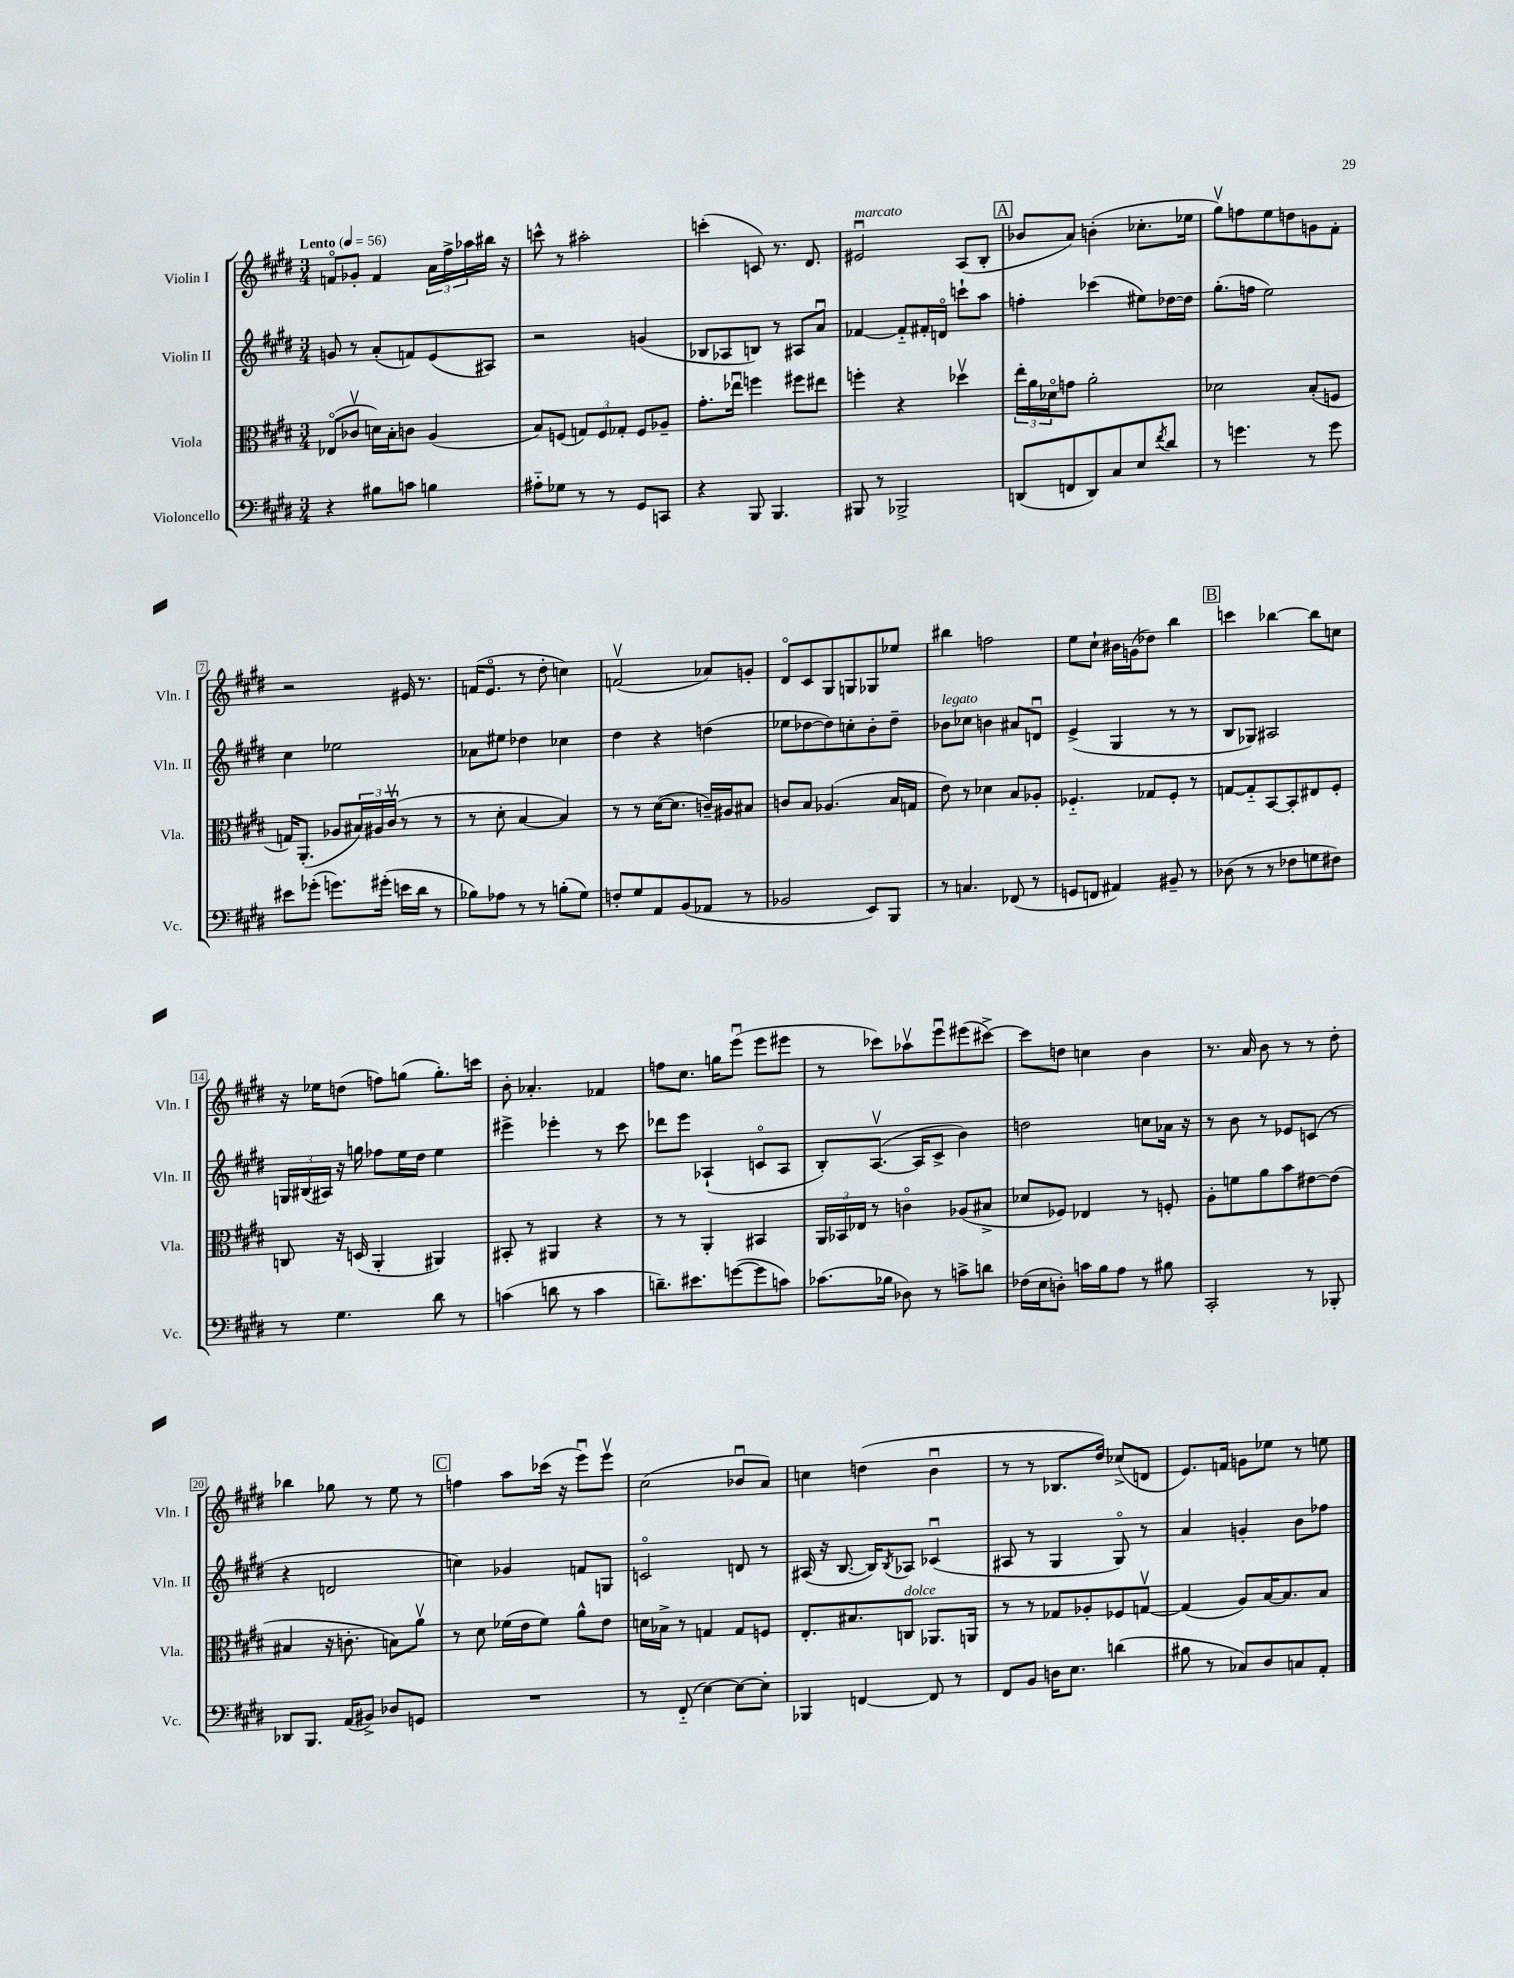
<<
\new StaffGroup <<
\new Staff = "s0" \with { instrumentName = "Violin I" shortInstrumentName = "Vln. I" } {
    \clef treble \key e \major \numericTimeSignature \time 3/4 \tempo "Lento" 4 = 56
    f'8\flageolet ges'8-. f'4 \tuplet 3/2 { a'16 fis''16-> aes''16 } bis''16 r16 |
    c'''8-^ r8 ais''2-. |
    c'''4-.( c'8) r8. dis'8. |
    eis'2\downbow^\markup { \italic "marcato" } a8( b8-. |
    \mark \markup { \box "A" } bes'8 a'8) b'4-.( ces''8.-. ees''16 |
    gis''8\upbow) f''8 e''8 d''8 g'8 fis'8-. |
    r2 eis'16 r8. |
    f'16( e'8.\flageolet r8 dis''8-. c''4) |
    f'2\upbow( aes'8) g'8-. |
    dis'8\flageolet cis'8 gis8 g8 ges8 ees''8 |
    bis''4 f''2 |
    e''8 cis''8-! bis'16 g'16( des''8) b''4 |
    \mark \markup { \box "B" } c'''4 bes''4~ bes''8 c''8 |
    r16 ees''16 d''8( f''8) g''8( g''8.-.) c'''16 |
    b'8-. aes'4.-. fes'4 |
    f''8 cis''8. g''16 e'''8\downbow( e'''8 eis'''8 |
    r8 ces'''8) aes''8\upbow e'''8\downbow eis'''8( cis'''8~->) |
    cis'''8 d''8 c''4 b'4 |
    r8. a'16 b'8 r8 r8 dis''8-. |
    bes''4 ges''8 r8 e''8 r8 |
    \mark \markup { \box "C" } f''4 a''8 ces'''16( r16 e'''8\downbow) e'''8\upbow |
    cis''2( bes'8\downbow a'8) |
    c''4 d''4( b'4\downbow |
    r8 r8 bes8. dis''16) ces''8->( d'8 |
    e'8.) f'16 g'8 ees''8 r8 e''8 \bar "|." |
}
\new Staff = "s1" \with { instrumentName = "Violin II" shortInstrumentName = "Vln. II" } {
    \clef treble \key e \major \numericTimeSignature \time 3/4
    g'8 r8 a'8-.( f'8) e'8( ais8) |
    r2 g'4( |
    bes8 aes8 b8) r8 ais8 a'8\downbow |
    fes'4~ fes'8-_ fis'16-. d'16\flageolet c'''8-! a''8 |
    \mark \markup { \box "A" } f''4-. ces'''4( eis''8) des''16~ des''16 |
    gis''8.-.( f''16 e''2) |
    cis''4 ees''2 |
    aes'8 eis''8 des''4 ces''4 |
    dis''4 r4 d''4( |
    ees''8 des''8~ des''8) c''8-. b'8-. des''8-- |
    bes'8^\markup { \italic "legato" } ces''8 b'4 ais'8 d'8\downbow |
    e'4->( gis4 r8 r8 |
    \mark \markup { \box "B" } b8 ges8) ais2 |
    \tuplet 3/2 { g16 bis16( ais16) } r16 g''16 fes''8 e''16 dis''16 e''4 |
    eis'''4-> ees'''4-. r8 cis'''8 |
    des'''8 e'''8 aes4-!( c'8\flageolet aes8 |
    b8-.) a8.~\upbow( a16 cis'8-> b'4) |
    d''2 c''8 aes'16 r16 |
    r8 b'8 r8 ees'8 c'8( r8 |
    r4 d'2 |
    \mark \markup { \box "C" } c''4) ges'4 f'8 g8 |
    c'2\flageolet d'8 r8 |
    ais16( r16 b8.~ b16) \acciaccatura { b8 } aes8 ces'4\downbow( |
    ais8 r8 gis4 gis8\flageolet) r8 |
    a'4 g'4-. b'8 fes''8 \bar "|." |
}
\new Staff = "s2" \with { instrumentName = "Viola" shortInstrumentName = "Vla." } {
    \clef alto \key e \major \numericTimeSignature \time 3/4
    ees8\flageolet( ces'8\upbow d'16) b16-. c'8 a4( |
    b8) f8( \tuplet 3/2 { g8) f8 ges8-. } f8 aes8-- |
    gis'8.-. ees''16\downbow f''4 fis''8 eis''8 |
    f''4-. r4 des''4\upbow |
    \mark \markup { \box "A" } \tuplet 3/2 { e''16-. a'16 des'16\flageolet } g'8 a'2-. |
    des'2 b8-.( f8 |
    g16) a,8.-.( aes8 \tuplet 3/2 { bis16) ais16 cis'16\upbow( } r8 r8 |
    r8 dis'8-. b4~ b4) |
    r8 r8 dis'16~( dis'8. c'16--) ais16 bis8 |
    c'8 b8 aes4.( b16 g16 |
    e'8) r8 des'4 b8 aes8-. |
    fes4.-_ ges8 fes8-. r8 |
    \mark \markup { \box "B" } g8~ g8-_ b,8~ b,8-. eis8 fis8-. |
    c8 r16 d16( a,4-. ais,4) |
    bis,8-. r8 ais,4 r4 |
    r8 r8 a,4-. bis,4 |
    \tuplet 3/2 { a,16 bes,16 ees16 } r8 c'4\flageolet aes8( bis8-> |
    des'8 fes8) ees4 r8 f8-. |
    a8-. f'8 a'8 b'8 eis'8~ eis'8( |
    bis4 r16 c'8.-. b8) a'8\upbow |
    \mark \markup { \box "C" } r8 dis'8 fes'16( e'16 fes'8) a'8-^ e'8 |
    d'16 bes16-> r8 g4 g8 f8 |
    e8.-. bis8. c8^\markup { \italic "dolce" } aes,8. a,16 |
    r8 r8 ges8 aes8-. fes8 g8~\upbow |
    g4( a8) b16~ b8. b8 \bar "|." |
}
\new Staff = "s3" \with { instrumentName = "Violoncello" shortInstrumentName = "Vc." } {
    \clef bass \key e \major \numericTimeSignature \time 3/4
    r4 bis8 c'8 b4 |
    ais8-_ ges8 r8 r8 gis,8 c,8 |
    r4 b,,8 b,,4. |
    bis,,8 r8 bes,,2-> |
    \mark \markup { \box "A" } d,8( f,8 d,8) cis8 e8 \acciaccatura { fis'8 } dis'8 |
    r8 g'4. r8 g'8 |
    eis'8 ges'8-.( g'8.) gis'16-.( e'16 dis'16 r8 |
    bes8) aes8 r8 r8 b8-.( gis8) |
    f8-. gis8 a,8 b,8( aes,8 r8 |
    bes,2 e,8) b,,8 |
    r8 c4. fes,8( r8 |
    g,8 f,8 ais,4) bis,8-- r8 |
    \mark \markup { \box "B" } des8( r8 r8 fes8 g8 fis8) |
    r8 gis4. dis'8 r8 |
    c'4( d'8 r8 c'4 |
    d'8.--) eis'8. g'8~( g'8 c'8) |
    ces'8.( bes16 des8) r8 c'8-> d'8 |
    fes16( e16 d8-.) c'16 b16 a8 r8 bis8 |
    cis,2-. r8 bes,,8-. |
    des,8 b,,8. a,16( bis,8->) des8 g,8 |
    \mark \markup { \box "C" } R2. |
    r8 fis,8-_( e4~) e8~ e8-. |
    bes,,4 f,4~ f,8 r8 |
    fis,8 b,8 d16 e8. d'4( |
    bis8 r8 ces8) dis8 c8 a,8-. \bar "|." |
}
>>
>>
\layout { \context { \Score \override BarNumber.stencil = #(make-stencil-boxer 0.1 0.3 ly:text-interface::print) } }
